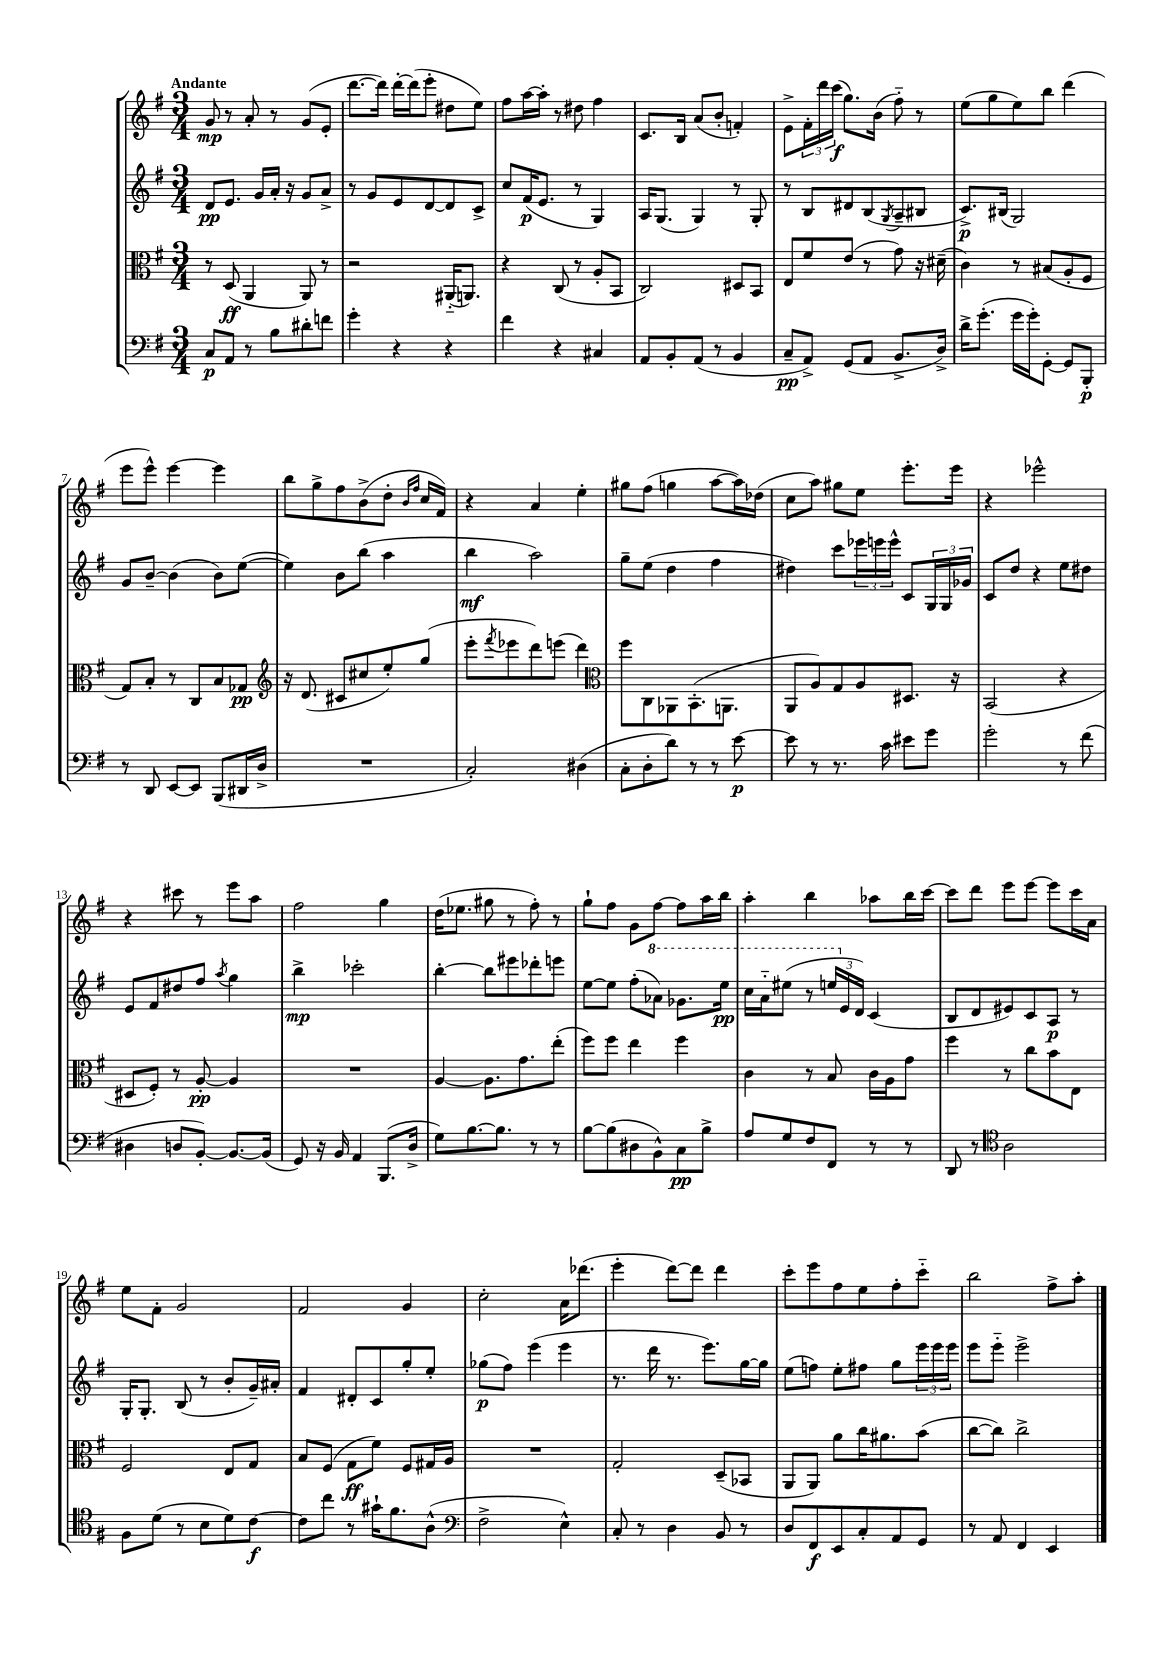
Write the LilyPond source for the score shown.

<<
\new StaffGroup <<
\new Staff = "s0" {
    \clef treble \key g \major \numericTimeSignature \time 3/4 \tempo "Andante"
    g'8\mp r8 a'8-. r8 g'8( e'8-. |
    d'''8.~ d'''16) d'''16~-. d'''16( e'''8-. dis''8 e''8) |
    fis''8 a''16~ a''16-. r8 dis''8 fis''4 |
    c'8. b16 a'8( b'8-. f'4-.) |
    e'8-> \tuplet 3/2 { fis'16-. d'''16 c'''16\f( } g''8.) b'16( fis''8-_) r8 |
    e''8( g''8 e''8) b''8 d'''4( |
    e'''8 e'''8-^) e'''4~ e'''4 |
    b''8 g''8-> fis''8 b'8->( d''8-. \grace { b'16 fis''16 } c''16 fis'16) |
    r4 a'4 e''4-. |
    gis''8 fis''8( g''4 a''8~ a''16) des''16( |
    c''8 a''8) gis''8 e''8 e'''8.-. e'''16 |
    r4 ees'''2-^ |
    r4 cis'''8 r8 e'''8 a''8 |
    fis''2 g''4 |
    d''16( ees''8. gis''8 r8 fis''8-.) r8 |
    g''8-! fis''8 g'8 fis''8~ fis''8 a''16 b''16 |
    a''4-. b''4 aes''8 b''16 c'''16~ |
    c'''8 d'''8 e'''8 e'''8~ e'''8 c'''16 a'16 |
    e''8 fis'8-. g'2 |
    fis'2 g'4 |
    c''2-. a'16 des'''8.( |
    e'''4-. d'''8~) d'''8 d'''4 |
    c'''8-. e'''8 fis''8 e''8 fis''8-. c'''8-_ |
    b''2 fis''8-> a''8-. \bar "|." |
}
\new Staff = "s1" {
    \clef treble \key g \major \numericTimeSignature \time 3/4
    d'8\pp e'8. g'16 a'16-. r16 g'8 a'8-> |
    r8 g'8 e'8 d'8~ d'8 c'8-> |
    c''8 fis'16\p( e'8. r8 g4) |
    a16 g8.( g4) r8 g8-. |
    r8 b8 dis'8 b8( \acciaccatura { g8 } a8-- bis8 |
    c'8.->\p) bis16( g2) |
    g'8 b'8~-- b'4( b'8) e''8~( |
    e''4) b'8 b''8( a''4 |
    b''4\mf a''2) |
    g''8-- e''8( d''4 fis''4 |
    dis''4) c'''8 \tuplet 3/2 { ees'''16 e'''16 e'''16-^ } c'8 \tuplet 3/2 { g16 g16 ges'16 } |
    c'8 d''8 r4 e''8 dis''8 |
    e'8 fis'8 dis''8 fis''8 \acciaccatura { a''8 } g''4 |
    b''4->\mp ces'''2-. |
    b''4~-. b''8 eis'''8 des'''8-. e'''8 |
    e''8~ e''8 fis''8-.( \ottava #1 aes''8) ges''8. e'''16\pp |
    c'''16 a''16-_ eis'''8( r8 \tuplet 3/2 { e'''16 \ottava #0 e'16 d'16) } c'4( |
    b8 d'8 eis'8) c'8 a8\p r8 |
    g16-. g8.-. b8( r8 b'8-. g'16--) ais'16-. |
    fis'4 dis'8-. c'8 g''8-. e''8-. |
    ges''8\p( fis''8) e'''4( e'''4 |
    r8. d'''16 r8. e'''8.) g''16~ g''16 |
    e''8( f''8) e''8-. fis''8 g''8 \tuplet 3/2 { e'''16 e'''16 e'''16 } |
    e'''8 e'''8-_ e'''2-> \bar "|." |
}
\new Staff = "s2" {
    \clef alto \key g \major \numericTimeSignature \time 3/4
    r8 d8\ff( a,4 a,8) r8 |
    r2 ais,16-_( a,8.) |
    r4 c8( r8 a8-. b,8 |
    c2) dis8 b,8 |
    e8 fis'8 e'8( r8 g'8) r16 dis'16--( |
    c'4) r8 bis8( a8-. fis8 |
    g8) b8-. r8 c8 b8 ges8\pp |
    \clef treble r16 d'8.( cis'8 cis''8 e''8-.) g''8( |
    e'''8-. \acciaccatura { fis'''8 } ees'''8 d'''8) e'''8( d'''4) |
    \clef alto fis''8 c8 aes,8 b,8.-.( a,8. |
    a,8 a8) g8 a8 dis8. r16 |
    b,2( r4 |
    dis8 fis8-.) r8 a8~-.\pp a4 |
    R2. |
    a4~ a8. g'8. e''8-.( |
    fis''8) fis''8 e''4 fis''4 |
    c'4 r8 b8 c'16 a16 g'8 |
    fis''4 r8 c''8 b'8 e8 |
    fis2 e8 g8 |
    b8 fis8( g8\ff fis'8) fis8 gis16 a16 |
    R2. |
    g2-. d8--( bes,8 |
    a,8 a,8) a'8 c''16 ais'8. b'8( |
    c''8~ c''8) c''2-> \bar "|." |
}
\new Staff = "s3" {
    \clef bass \key g \major \numericTimeSignature \time 3/4
    c8\p a,8 r8 b8 dis'8-. f'8 |
    g'4-. r4 r4 |
    fis'4 r4 cis4 |
    a,8 b,8-. a,8( r8 b,4 |
    c8--\pp a,8->) g,8( a,8 b,8.-> d16->) |
    d'16-> g'8.-.( g'16 g'16-.) g,8~-. g,8 b,,8-.\p |
    r8 d,8 e,8~ e,8 b,,8( dis,16 d16-> |
    R2. |
    c2-.) dis4( |
    c8-. d8-. d'8) r8 r8 e'8~\p |
    e'8 r8 r8. c'16 eis'8 g'8 |
    g'2-. r8 fis'8( |
    dis4 d8 b,8~-.) b,8.~ b,16( |
    g,8) r16 b,16 a,4 b,,8.( d16-> |
    g8) b8.~ b8. r8 r8 |
    b8~ b8( dis8 b,8-^) c8\pp b8-> |
    a8 g8 fis8 fis,8 r8 r8 |
    d,8 r8 \clef tenor a2 |
    fis8 d'8( r8 b8 d'8) c'8~\f |
    c'8 c''8 r8 gis'16-! fis'8. a8-^( |
    \clef bass fis2-> e4-^) |
    c8-. r8 d4 b,8 r8 |
    d8 fis,8\f e,8 c8-. a,8 g,8 |
    r8 a,8 fis,4 e,4 \bar "|." |
}
>>
>>
